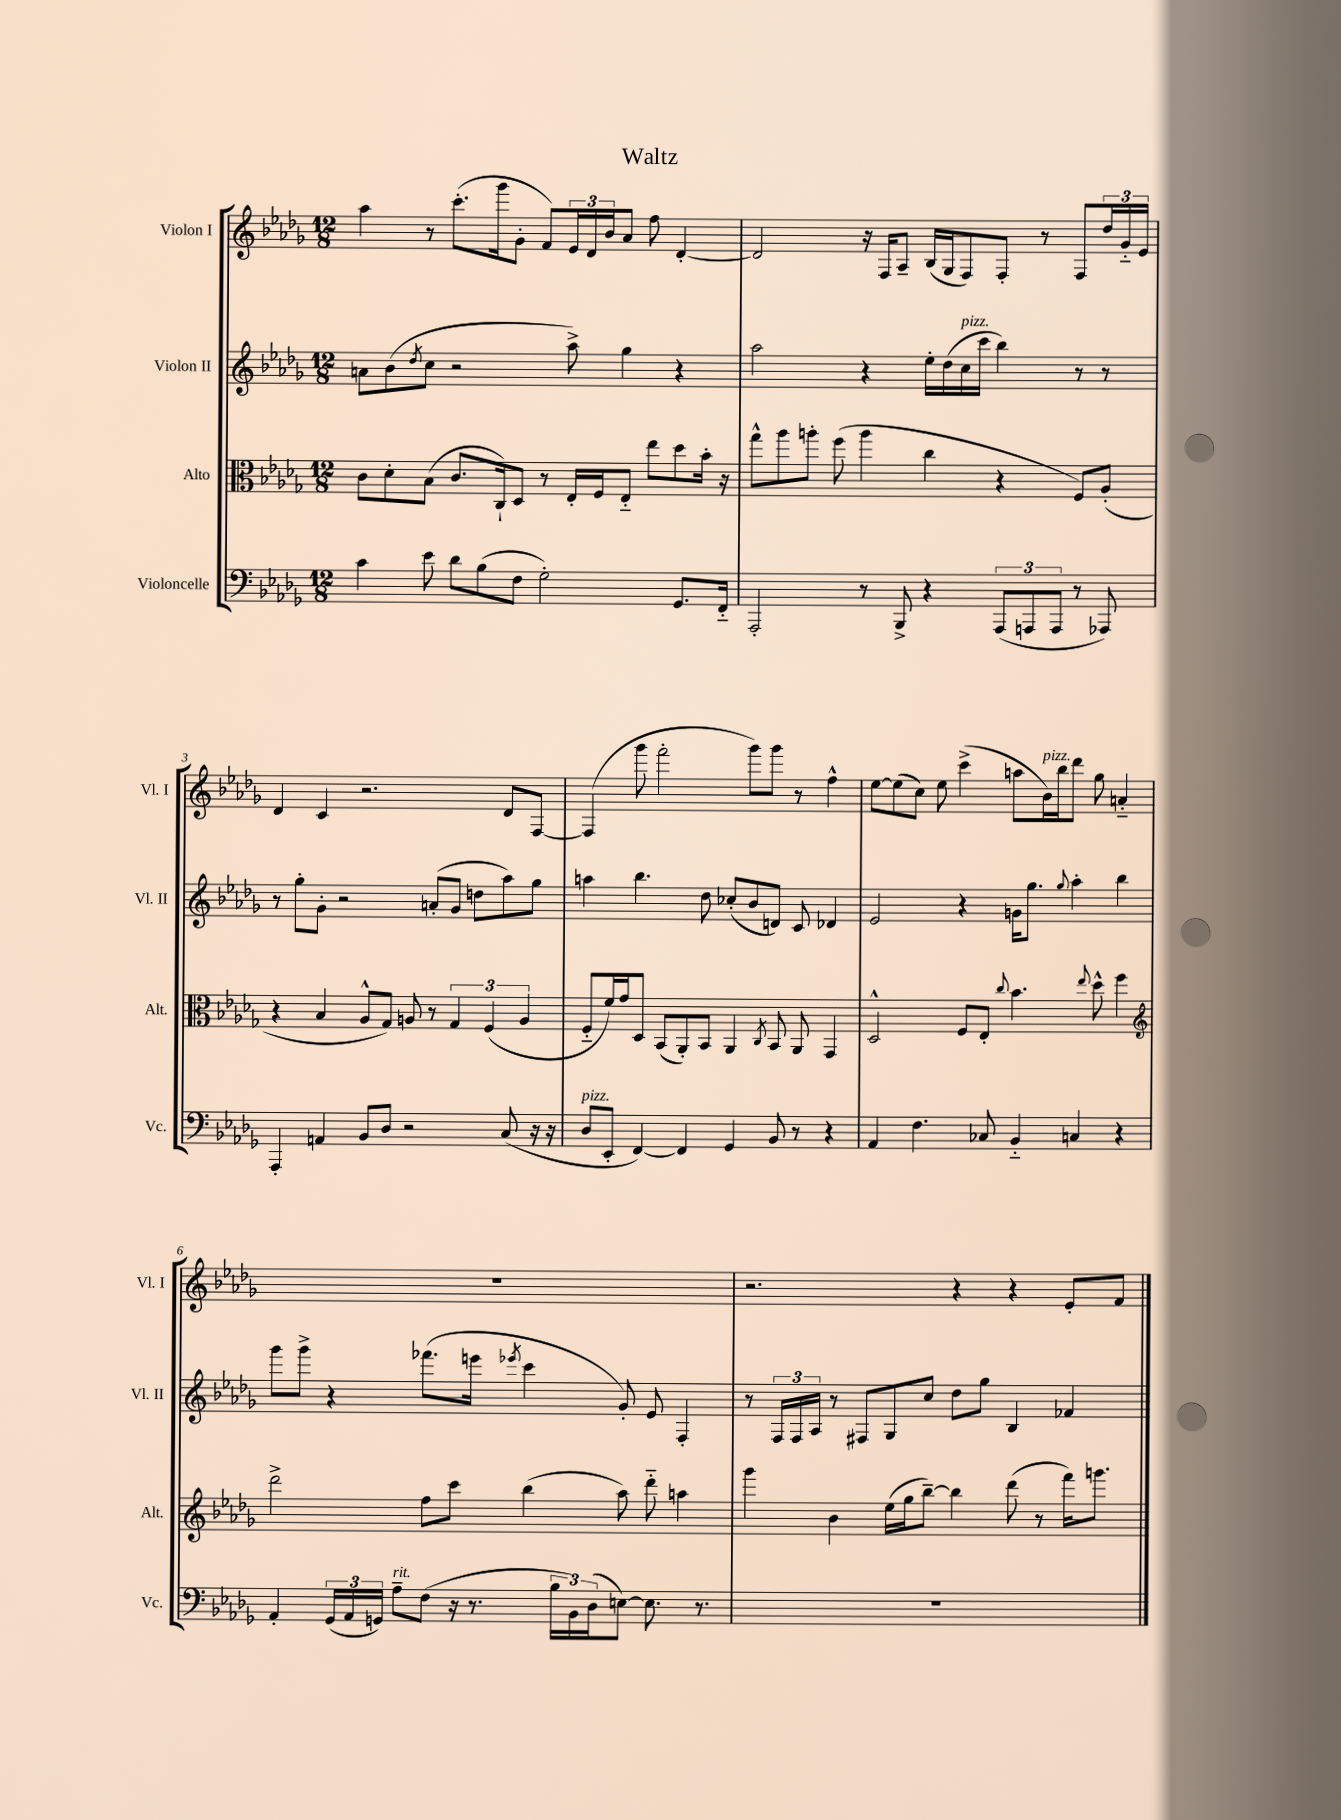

**kern	**kern	**kern	**kern
*staff4	*staff3	*staff2	*staff1
*clefF4	*clefC3	*clefG2	*clefG2
*k[b-e-a-d-g-]	*k[b-e-a-d-g-]	*k[b-e-a-d-g-]	*k[b-e-a-d-g-]
*M12/8	*M12/8	*M12/8	*M12/8
4c\	8c\L	8a\L	4aa-\
.	8d-'\	(8b-\	.
.	.	8qdd-/	.
8e-\	(8B-\J	8cc\J	8r
8d-\L	8.c/L	2r	(8.ccc'\L
(8B-\	.	.	.
.	16C`/k)	.	16ggg-\k
8F\J	8D-/J	.	8g-'\J
2G-'\)	8r	.	8f/L)
.	16E-'/LL	8aa-^\)	24e-/L
.	.	.	24d-/
.	16F/J	.	.
.	.	.	24b-/J
.	8E-'~/J	4gg-\	8a-/J
.	8ee-\L	.	8ff\
8.GG-/L	8dd-\	4r	[4d-'/
.	16b-'\Jk	.	.
16FF'~/Jk	16r	.	.
=	=	=	=
2AAA-'/	8gg-^^\L	2aa-\	2d-/]
.	8aa-\	.	.
.	8aa'\J	.	.
.	(8ff\	.	.
8r	4aa\	4r	16r
.	.	.	16F/LK
8BBB-^/	.	.	8A-~/J
4r	4cc\	16ee-'\LL	(16B-/LL
.	.	(16dd-\	16G-/J
.	.	16cc\	8F/)
.	.	16ccc\JJ	.
(12AAA-/L	4r	4bb-\)	8F'/J
12AAA/	.	.	.
.	.	.	8r
12AAA/J	.	.	.
8r	8F/L)	8r	8F/L
8AAA-/)	(8A-'/J	8r	24dd-/L
.	.	.	24g-'~/
.	.	.	24e-/JJ
=	=	=	=
4AAA-'/	4r	8r	4d-/
.	.	8gg-'\L	.
4AA/	4B-/	8g-'\J	4c/
.	.	2r	.
8BB-/L	8A-^^/L	.	2.r
8D-/J	8G-/J)	.	.
2r	8A/	.	.
.	8r	(8a'/L	.
.	6G-/	8g-/J	.
.	.	8dd\L	.
.	(6F/	.	.
(8C/	.	8aa-\)	8d-/L
.	6A/	.	.
16r	.	8gg-\J	[8F/J
16r	.	.	.
=	=	=	=
8D-/L	8F'~/L	4aa\	(4F/]
8EE-'/J	16f/L)	.	.
.	16g-/J	.	.
[4FF/)	8D-/J	4.bb-\	8ggg-\
.	(8BB-/L	.	2fff'\
4FF/]	8AA-'/)	.	.
.	8BB-/J	8dd-\	.
4GG-/	4AA-/	(8cc-'/L	.
.	.	8b-/	8ggg-\L)
.	8qC/	.	.
8BB-/	8BB-/	8d/J)	8ggg-\J
8r	8AA-/	8c/	8r
4r	4GG-/	4d-/	4ff^^\
=	=	=	=
4AA-/	2D-^^/	2e-/	[8ee-\L
.	.	.	(8ee-\]
4.F\	.	.	8cc\J)
.	.	.	8ee-\
.	8F/L	4r	(4ccc^\
8C-/	8E-'/J	.	.
.	8qqcc/	.	.
4BB-'~/	4.b-\	16g\LK	8aa\L
.	.	8.gg-\J	.
.	.	.	16b-\L)
.	.	.	16bb-\J
.	.	8qqgg-/	.
4C/	.	4aa-'\	8ddd-\J
.	8qqee-/	.	.
.	8dd-^^\	.	8gg-\
4r	4ff\	4bb-\	4a'~/
=	=	=	=
*	*clefG2	*	*
4AA-'/	2ddd-^\	8ggg-\L	1.r
.	.	8ggg-^\J	.
(24GG-/LL	.	4r	.
24AA-/	.	.	.
24GG/JJ)	.	.	.
8A-~\L	.	.	.
(8F\J	8ff\L	(8.fff-\L	.
16r	8ccc\J	.	.
8.r	.	16eee\Jk	.
.	.	8qeee-/	.
.	(4bb-\	4ccc\	.
24B-\LL	.	.	.
24BB-\)	.	.	.
(24D-\J	.	.	.
[8E\J)	8aa-\)	8g-'/)	.
8.E\]	8ddd-'~\	8e-/	.
.	4aa\	4F'/	.
8.r	.	.	.
=	=	=	=
1.r	4ggg-\	8r	2.r
.	.	24F/LL	.
.	.	24F/	.
.	.	24A-/JJ	.
.	4b-\	8r	.
.	.	8F#/L	.
.	(16ee-\LL	8G-/	.
.	16gg-\J	.	.
.	[8bb-~\J)	8cc/J	.
.	4bb-\]	8dd-\L	4r
.	.	8gg-\J	.
.	(8ddd-\	4B-/	4r
.	8r	.	.
.	16fff\LK)	4f-/	8e-'/L
.	8.ggg\J	.	.
.	.	.	8f/J
==	==	==	==
*-	*-	*-	*-
